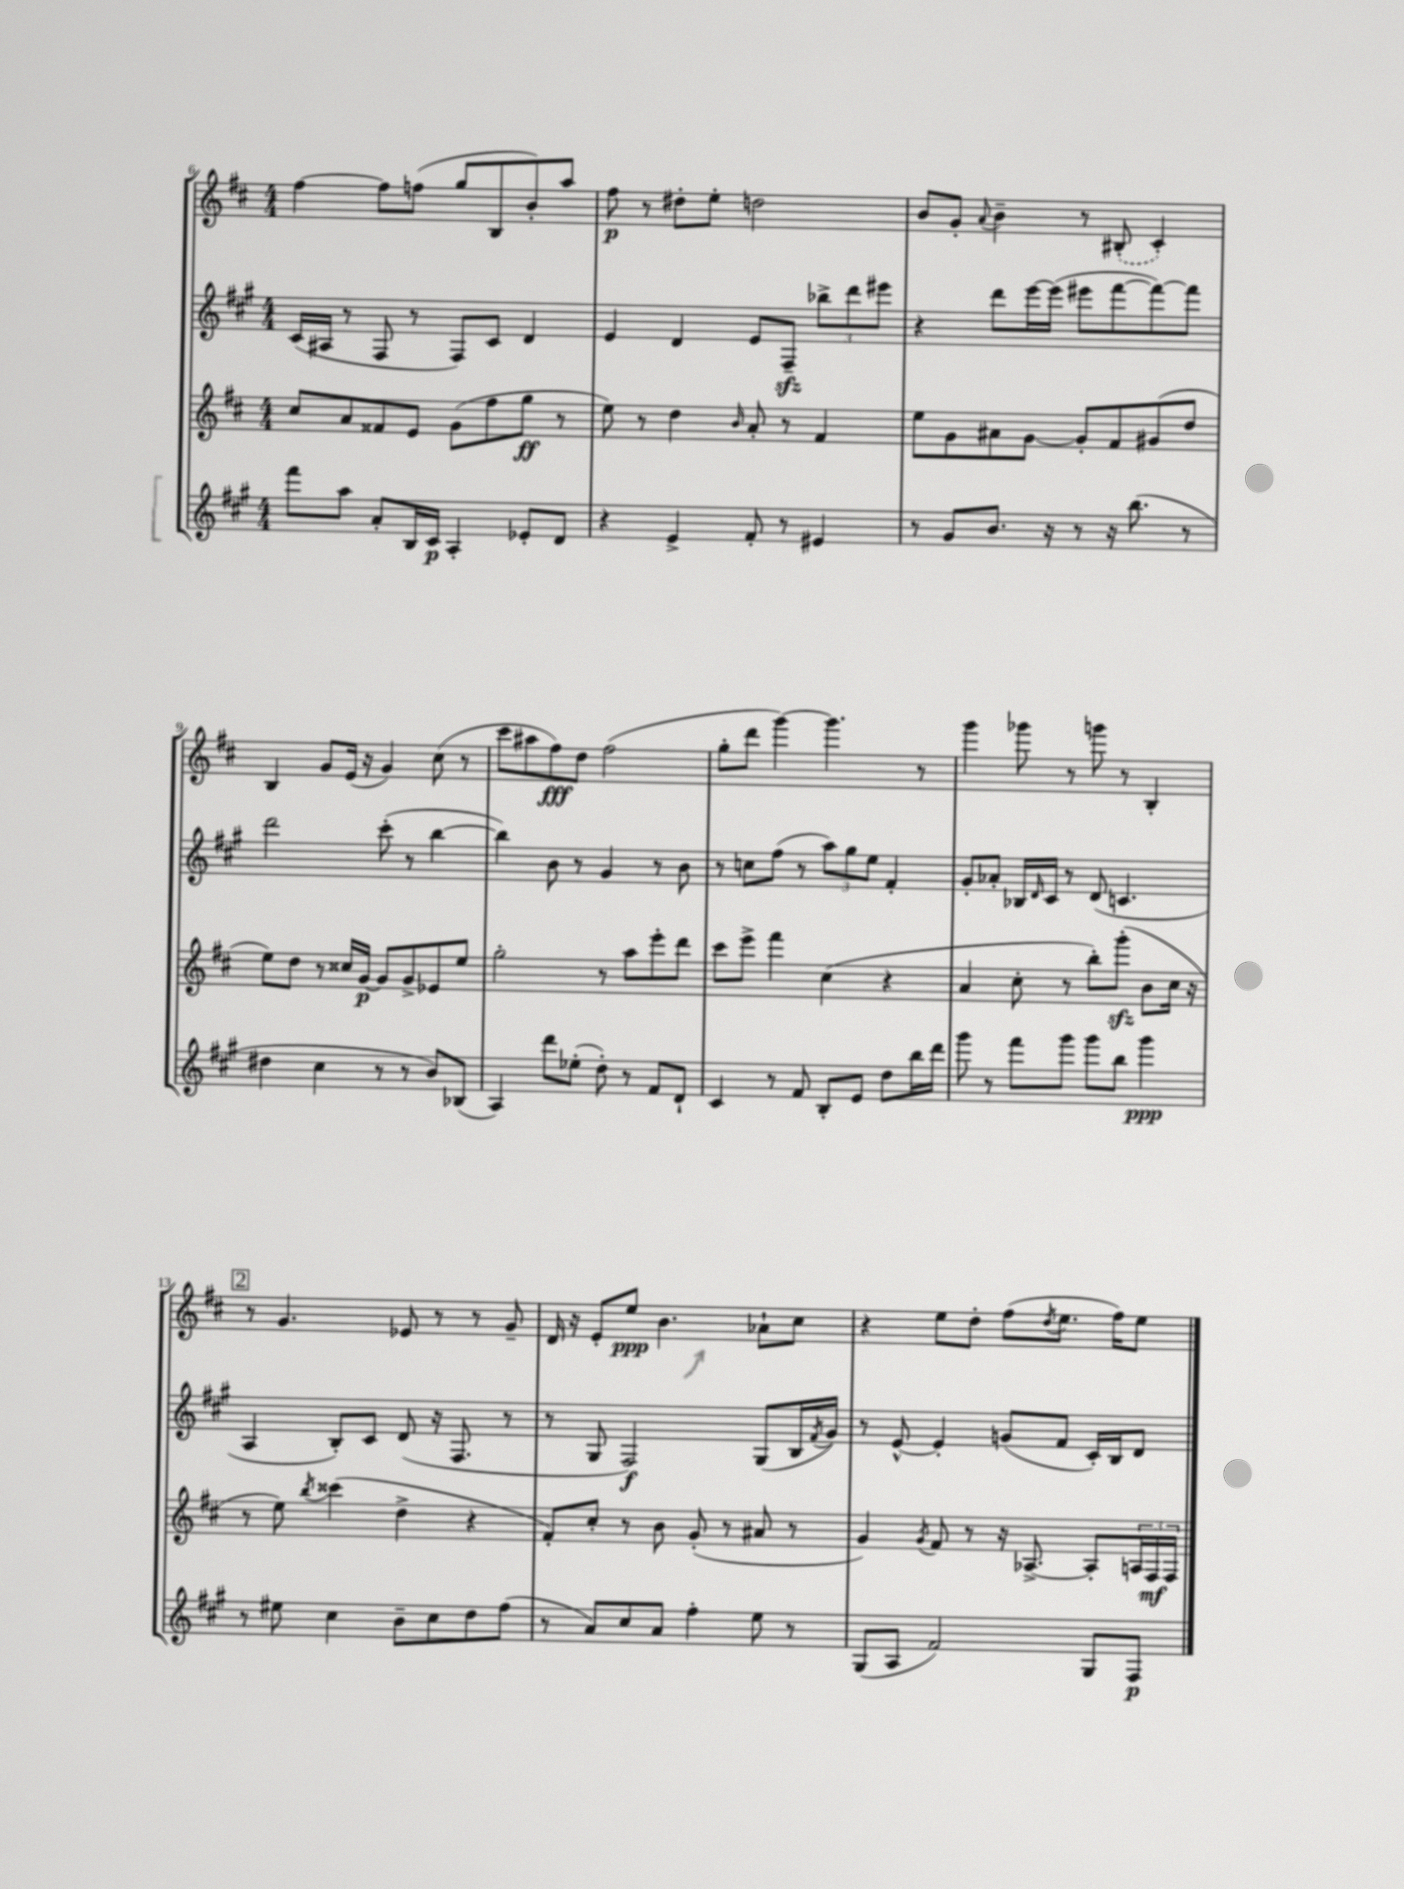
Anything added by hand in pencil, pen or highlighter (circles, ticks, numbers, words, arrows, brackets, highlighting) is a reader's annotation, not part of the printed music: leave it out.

**kern	**dynam	**kern	**dynam	**kern	**dynam	**kern	**dynam
*part4	*part4	*part3	*part3	*part2	*part2	*part1	*part1
*staff4	*staff4	*staff3	*staff3	*staff2	*staff2	*staff1	*staff1
*clefG2	*	*clefG2	*	*clefG2	*	*clefG2	*
*k[f#c#g#]	*	*k[f#c#]	*	*k[f#c#g#]	*	*k[f#c#]	*
*M4/4	*	*M4/4	*	*M4/4	*	*M4/4	*
=6	=6	=6	=6	=6	=6	=6	=6
8fff#\L	.	8cc#/L	.	(16c#/LL	.	[4ff#\	.
.	.	.	.	16A#X/JJ	.	.	.
8aa\J	.	8a/	.	8r	.	.	.
8a'/L	.	8f##X/	.	8F#/	.	8ff#\L]	.
16B/L	.	8e/J	.	8r	.	(8ffn\J	.
16c#/JJ	p	.	.	.	.	.	.
4A'/	.	(8g\L	.	8F#/L)	.	8gg/L	.
.	.	8ff#\	.	8c#/J	.	8B/	.
8e-X'/L	.	8gg\J	ff	4d/	.	8b'/)	.
8d/J	.	8r	.	.	.	8aa/J	.
=7	=7	=7	=7	=7	=7	=7	=7
4r	.	8ee\)	.	4e/	.	8ff#\	p
.	.	8r	.	.	.	8r	.
4e^/	.	4dd\	.	4d/	.	8dd#X'\L	.
.	.	.	.	.	.	8ee'\J	.
.	.	16qqb/	.	.	.	.	.
8f#'/	.	8a'/	.	8e/L	.	2ddn\	.
8r	.	8r	.	8F#zz~/J	.	.	.
4e#X/	.	4f#/	.	12bb-X^\L	.	.	.
.	.	.	.	12ddd\	.	.	.
.	.	.	.	12eee#X\J	.	.	.
=8	=8	=8	=8	=8	=8	=8	=8
8r	.	8ee\L	.	4r	.	8b/L	.
8g#/L	.	8g\	.	.	.	8g'/J	.
.	.	.	.	.	.	8qqa/	.
8.b/J	.	8a#X\	.	8ddd\L	.	4b~\	.
.	.	[8g\J	.	[16eee\L	.	.	.
16r	.	.	.	(16eee\JJ]	.	.	.
8r	.	8g'/L]	.	8eee#X\L	.	8r	.
16r	.	8f#/	.	[8fff#\	.	(8B#X'/	.
(8.bb\	.	.	.	.	.	.	.
.	.	(8g#X/	.	8fff#\_)	.	4c#'/)	.
8r	.	8dd/J	.	8fff#\J]	.	.	.
!!LO:LB:g=z
=9	=9	=9	=9	=9	=9	=9	=9
4dd#X\	.	8ee\L)	.	2ddd\	.	4B/	.
.	.	8dd\J	.	.	.	.	.
4cc#\	.	8r	.	.	.	8g/L	.
.	.	16cc##X/LL	.	.	.	(16e/Jk	.
.	.	[16g/JJ	p	.	.	16r	.
8r	.	8g/L]	.	(8ccc#'\	.	4g/)	.
8r	.	8g^/	.	8r	.	.	.
8b/L)	.	8e-X/	.	[4bb\	.	(8cc#\	.
(8B-X/J	.	8ee/J	.	.	.	8r	.
=10	=10	=10	=10	=10	=10	=10	=10
4A/)	.	2gg'\	.	4bb\])	.	8ccc#\L	.
.	.	.	.	.	.	8aa#X\	.
8ddd\L	.	.	.	8b\	.	8ff#\)	fff
(8ee-X'\J	.	.	.	8r	.	8dd\J	.
8dd'\)	.	8r	.	4g#/	.	(2ff#\	.
8r	.	8aa\L	.	.	.	.	.
8f#/L	.	8eee'\	.	8r	.	.	.
8d`/J	.	8ddd\J	.	8b\	.	.	.
=11	=11	=11	=11	=11	=11	=11	=11
4c#/	.	8ccc#\L	.	8r	.	8gg'\L	.
.	.	8eee^\J	.	8ccn\L	.	8ddd\J	.
8r	.	4fff#\	.	(8ff#\J	.	[4ggg\)	.
8f#/	.	.	.	8r	.	.	.
8B'/L	.	(4cc#\	.	12aa\L)	.	4.ggg\]	.
.	.	.	.	12gg#\	.	.	.
8e/J	.	.	.	.	.	.	.
.	.	.	.	12ee\J	.	.	.
8dd\L	.	4r	.	4f#'/	.	.	.
16bb\L	.	.	.	.	.	8r	.
16ddd\JJ	.	.	.	.	.	.	.
=12	=12	=12	=12	=12	=12	=12	=12
8ggg#\	.	4a/	.	8g#'/L	.	4ggg\	.
8r	.	.	.	8a-X'/J	.	.	.
8fff#\L	.	8cc#'\	.	16B-X/LL	.	8ggg-X\	.
.	.	.	.	16qqd/	.	.	.
.	.	.	.	16c#/JJ	.	.	.
8ggg#\J	.	8r	.	8r	.	8r	.
8ggg#\L	.	8bb'\L)	.	(8d/	.	8gggn\	.
8bb\J	.	(8gggzz'\J	.	4.cn/	.	8r	.
4ggg#\	ppp	8b\L	.	.	.	4B'/	.
.	.	16cc#\Jk	.	.	.	.	.
.	.	16r	.	.	.	.	.
!!LO:LB:g=z
!!LO:REH:place=s1:t=2
=13	=13	=13	=13	=13	=13	=13	=13
8r	.	8r	.	4A/	.	8r	.
8ee#X\	.	8ee\)	.	.	.	4.g/	.
.	.	8qbb/	.	.	.	.	.
4cc#\	.	(4ccc##X\	.	8B'/L)	.	.	.
.	.	.	.	8c#/J	.	.	.
8b~\L	.	4dd^\	.	(8d/	.	8e-X/	.
8cc#\	.	.	.	16r	.	8r	.
.	.	.	.	8.F#/	.	.	.
8dd\	.	4r	.	.	.	8r	.
(8ff#\J	.	.	.	8r	.	8g~/	.
=14	=14	=14	=14	=14	=14	=14	=14
8r	.	8f#'/L)	.	8r	.	16d/	.
.	.	.	.	.	.	16r	.
8a/L)	.	8cc#'/J	.	8G#/	.	8e'/L	.
8cc#/	.	8r	.	2F#/)	f	8ee/J	ppp
8a/J	.	8b\	.	.	.	4.b\	.
4ff#'\	.	(8g'/	.	.	.	.	.
.	.	8r	.	.	.	.	.
8ee\	.	8a#X/	.	(8G#/L	.	8a-X`\L	.
8r	.	8r	.	16B/L	.	8cc#\J	.
.	.	.	.	8qf#/	.	.	.
.	.	.	.	16g#/JJ)	.	.	.
=15	=15	=15	=15	=15	=15	=15	=15
(8G#/L	.	4g/)	.	8r	.	4r	.
8A/J	.	.	.	[8e^^/	.	.	.
.	.	8qg/	.	.	.	.	.
2f#/)	.	8f#/	.	4e'/]	.	8ee\L	.
.	.	8r	.	.	.	8dd'\J	.
.	.	16r	.	(8gn/L	.	(8ff#\L	.
.	.	[8.A-X^/	.	.	.	.	.
.	.	.	.	.	.	8qdd/	.
.	.	.	.	8f#/J	.	8.ee\J	.
8G#/L	.	8A-'/L]	.	16c#'/LL)	.	.	.
.	.	.	.	16B/J	.	16ff#\KL)	.
8F#/J	p	24An/L	.	8d/J	.	8ee\J	.
.	.	24F#/	mf	.	.	.	.
.	.	24F#/JJ	.	.	.	.	.
==	==	==	==	==	==	==	==
*-	*-	*-	*-	*-	*-	*-	*-
